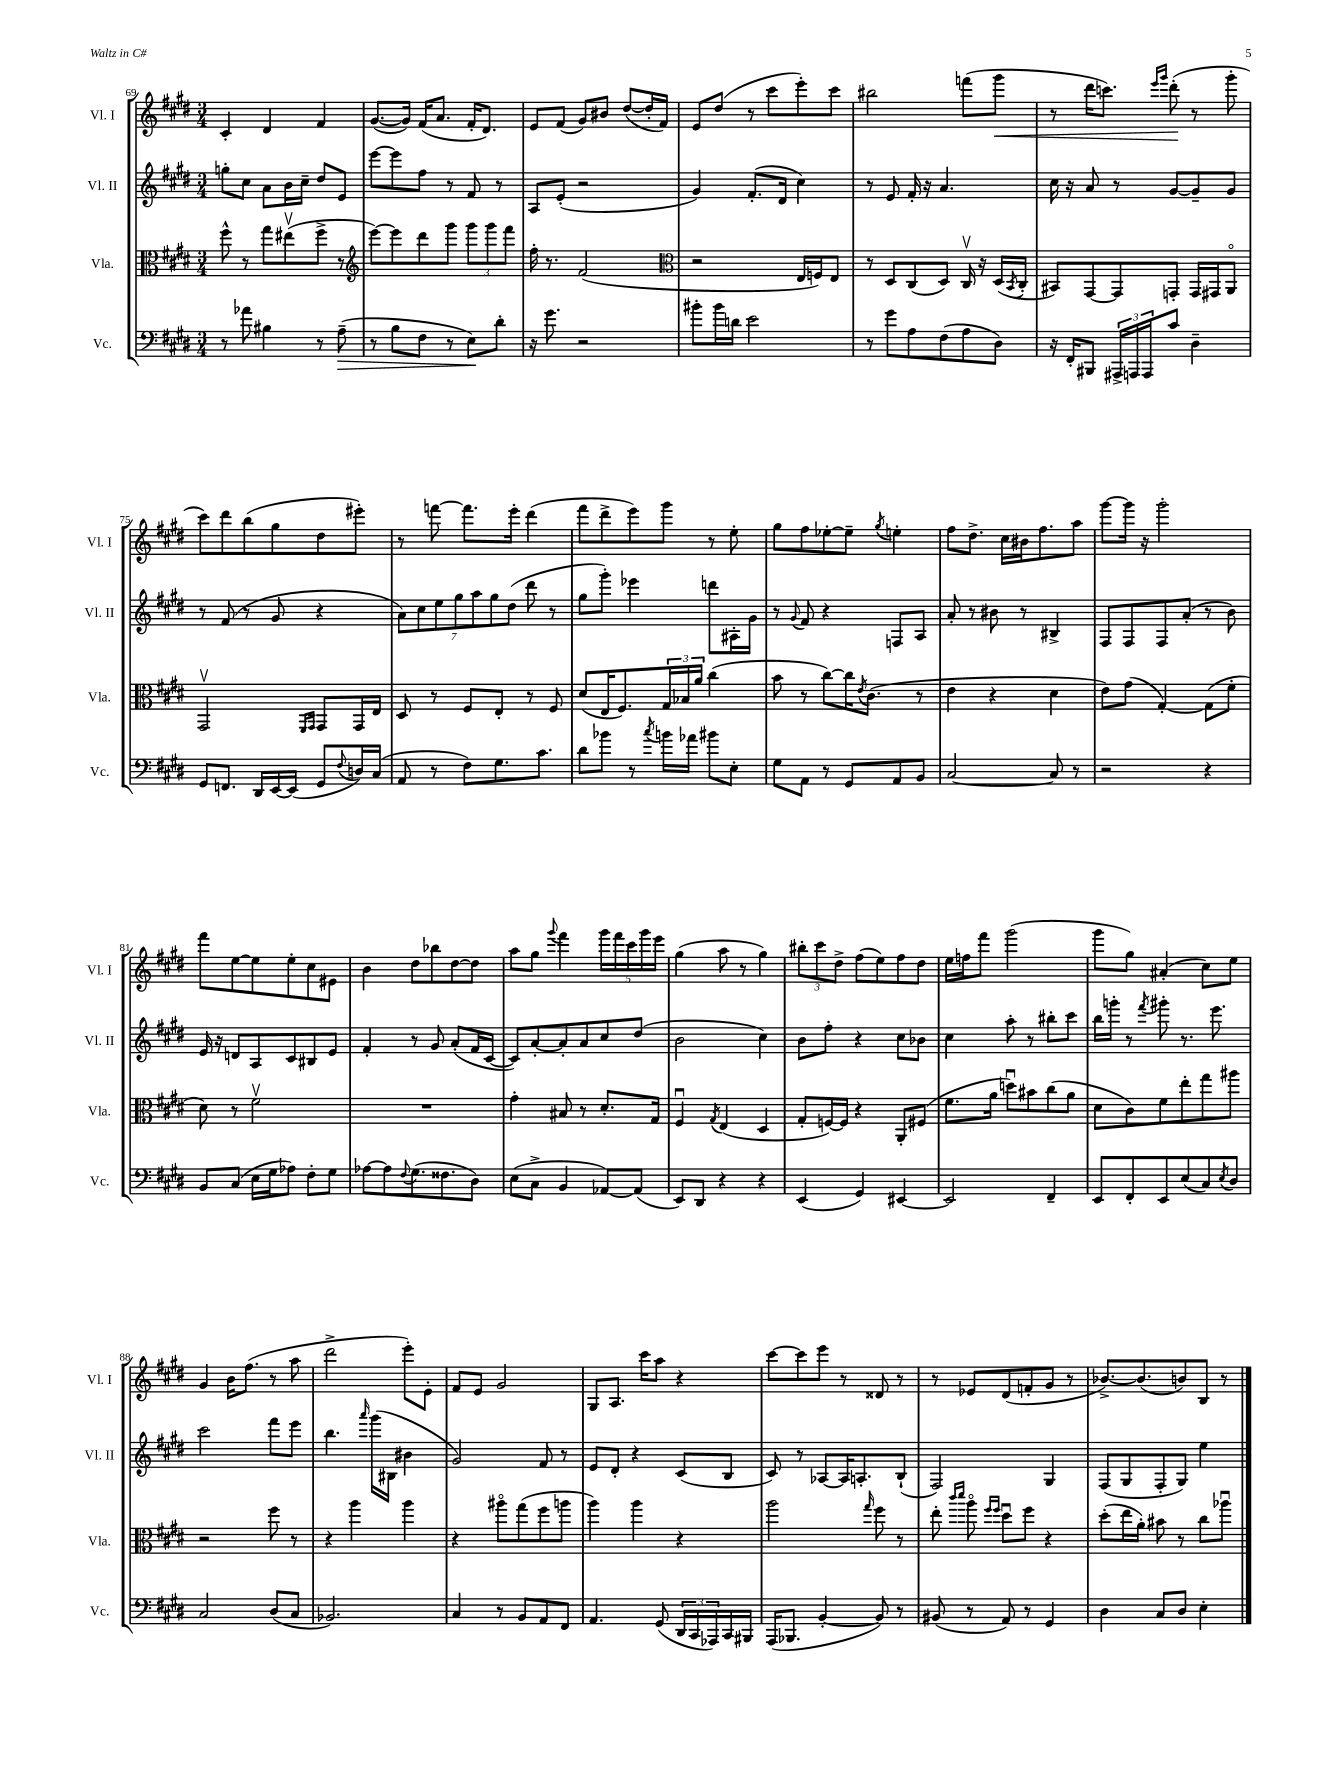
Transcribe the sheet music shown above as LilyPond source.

<<
\new StaffGroup <<
\new Staff = "s0" \with { instrumentName = "Vl. I" shortInstrumentName = "Vl. I" } {
    \clef treble \key e \major \numericTimeSignature \time 3/4
    cis'4-. dis'4 fis'4 |
    gis'8.~( gis'16) fis'16( a'8. fis'16-. dis'8.) |
    e'8 fis'8( gis'8) bis'8 dis''8~( dis''16-. fis'16) |
    e'8 dis''8( r8 cis'''8 e'''8-.) cis'''8 |
    bis''2 f'''8( gis'''8\< |
    r8 dis'''16 c'''8.) \grace { e'''16 gis'''16 } dis'''8-.\!( r8 gis'''8-. |
    cis'''8) dis'''8 b''8( gis''8 dis''8 eis'''8-.) |
    r8 f'''8~ f'''8. e'''16-. dis'''4( |
    fis'''8 dis'''8-> e'''8) gis'''8 r8 e''8-. |
    gis''8 fis''8 ees''8~-. ees''8-- \acciaccatura { gis''8 } e''4-. |
    fis''8 dis''8.-> cis''16 bis'16 fis''8. a''8 |
    gis'''8~ gis'''16 r16 gis'''2-. |
    fis'''8 e''8~ e''8 e''8-. cis''8 eis'8 |
    b'4 dis''8 bes''8 dis''8~ dis''8 |
    a''8 gis''8 \appoggiatura { gis'''8 } fis'''4 \tuplet 5/4 { gis'''16 fis'''16 cis'''16 gis'''16 e'''16 } |
    gis''4( a''8 r8 gis''4) |
    \tuplet 3/2 { bis''8-. cis'''8 dis''8-> } fis''8( e''8) fis''8 dis''8 |
    e''16 f''16 fis'''8 gis'''2( |
    gis'''8 gis''8) ais'4-.( cis''8) e''8 |
    gis'4 b'16 fis''8.( r8 a''8 |
    dis'''2-> e'''8-.) e'8-. |
    fis'8 e'8 gis'2 |
    gis8 a8. cis'''16 a''8 r4 |
    cis'''8~ cis'''8 e'''8 r8 disis'8 r8 |
    r8 ees'8 dis'8( f'8-. gis'8 r8 |
    bes'8.~->) bes'8.( b'8) b8 r8 \bar "|." |
}
\new Staff = "s1" \with { instrumentName = "Vl. II" shortInstrumentName = "Vl. II" } {
    \clef treble \key e \major \numericTimeSignature \time 3/4
    g''8-. cis''8 a'8 b'16 cis''16-- dis''8 e'8 |
    e'''8~ e'''8 fis''8 r8 fis'8 r8 |
    a8 e'8-.( r2 |
    gis'4) fis'8.-.( dis'16 cis''4) |
    r8 e'8 fis'16-. r16 a'4. |
    cis''16 r16 a'8 r8 gis'8~ gis'8-- gis'8 |
    r8 fis'8( r8 gis'8 r4 |
    \tuplet 7/4 { a'8) cis''8 e''8 gis''8 a''8 gis''8 dis''8( } dis'''8 r8 |
    gis''8 gis'''8-.) ees'''4 d'''8 ais16-. gis'16 |
    r8 \appoggiatura { gis'8 } fis'8 r4 f8 a8 |
    a'8-. r8 bis'8 r8 bis4-> |
    fis8 fis8 fis8 a'8-.( r8 b'8) |
    e'16 r16 d'8 a8 cis'8 bis8 e'8 |
    fis'4-. r8 gis'8 a'8-.( fis'16 cis'16~ |
    cis'8) a'8~-. a'8-. a'8 cis''8 dis''8( |
    b'2 cis''4) |
    b'8 fis''8-. r4 cis''8 bes'8 |
    cis''4 a''8-. r8 bis''8-. cis'''8 |
    b''16 g'''16-. r8 \acciaccatura { fis'''8 } gis'''8-. r8. e'''8. |
    cis'''2 fis'''8 e'''8 |
    b''4. \grace { a'''16 } gis'''16( bis16 bis'4 |
    gis'2) fis'8 r8 |
    e'8 dis'8-. r4 cis'8( b8 |
    cis'8) r8 aes8~ aes16 a8.-. b8-!( |
    fis2) gis4 |
    fis8( gis8 fis8-. gis8) e''4 \bar "|." |
}
\new Staff = "s2" \with { instrumentName = "Vla." shortInstrumentName = "Vla." } {
    \clef alto \key e \major \numericTimeSignature \time 3/4
    fis''8-^ r8 gis''8 eis''8\upbow( fis''8-> r8 |
    \clef treble e'''8~) e'''8 dis'''8 gis'''8 \tuplet 3/2 { gis'''8 gis'''8 fis'''8 } |
    fis''16-. r8. fis'2( |
    \clef alto r2 e16 f16) e8 |
    r8 dis8 cis8( dis8) cis16\upbow r16 dis16( \acciaccatura { b,8 } cis16-. |
    bis,8) gis,8~ gis,8 g,8-. g,16 gis,16 a,8\flageolet |
    gis,2\upbow \grace { fis,16 gis,16 } gis,8 gis,16 e16 |
    dis8 r8 fis8 e8-. r8 fis8 |
    dis'8( e16 fis8.) \tuplet 3/2 { gis16 bes16 a'16 } cis''4( |
    b'8 r8 cis''8~) cis''16 \acciaccatura { e'8 } cis'8.( r8 |
    e'4 r4 dis'4 |
    e'8) gis'8( gis4~-.) gis8( fis'8-. |
    dis'8) r8 fis'2\upbow |
    R2. |
    gis'4-. bis8 r8 dis'8.-. gis16 |
    fis4\downbow \acciaccatura { gis8 } e4( dis4 |
    gis8-. f16~) f16 r4 a,8-. fis8( |
    fis'8. a'16 d''8\downbow) bis'8 cis''8( a'8 |
    dis'8 cis'8) fis'8 e''8-. gis''8 ais''8 |
    r2 fis''8 r8 |
    r4 a''4 a''4 |
    r4 ais''8\flageolet gis''8( fis''8 a''8 |
    a''4) a''4 r4 |
    a''2 \grace { gis''16 } fis''8 r8 |
    e''8-. \grace { cis'''16 dis'''16 } a''8\flageolet \grace { fis''16 fis''16 } dis''8\downbow fis''8 r4 |
    dis''8-.( e''16 a'16-.) bis'8 r8 cis''8 aes''8\downbow \bar "|." |
}
\new Staff = "s3" \with { instrumentName = "Vc." shortInstrumentName = "Vc." } {
    \clef bass \key e \major \numericTimeSignature \time 3/4
    r8 aes'8 bis4 r8 a8--\>( |
    r8 b8 fis8 r8 e8\!) dis'8-. |
    r16 gis'8. r2 |
    bis'8-. bis'16 d'16 e'2 |
    r8 gis'8 a8 fis8( a8 dis8) |
    r16 fis,16-. bis,,8 \tuplet 3/2 { ais,,16-> a,,16 a,,16 } cis'8 dis4-- |
    gis,8 f,8. dis,16 e,16~ e,16( gis,8 \appoggiatura { fis8 } d16) cis16( |
    a,8 r8 fis8) gis8. cis'8. |
    dis'8 bes'8 r8 \acciaccatura { cis''8 } b'16 aes'16 bis'8 e8-. |
    gis8 a,8 r8 gis,8 a,8 b,8 |
    cis2~ cis8 r8 |
    r2 r4 |
    b,8 cis8( e16 gis16 aes8) fis8-. gis8 |
    aes8~ aes8 \appoggiatura { fis8 } gis8.( fisis8. dis8) |
    e8( cis8-> b,4 aes,8~) aes,8( |
    e,8) dis,8 r4 r4 |
    e,4( gis,4) eis,4~ |
    eis,2 fis,4-- |
    e,8 fis,8-. e,8 e8( cis8) \acciaccatura { e8 } dis8 |
    cis2 dis8( cis8 |
    bes,2.) |
    cis4 r8 b,8 a,8 fis,8 |
    a,4. gis,8( \tuplet 3/2 { dis,16 cis,16 aes,,16) } cis,16 bis,,16 |
    a,,16( bes,,8. b,4~-. b,8) r8 |
    bis,8( r8 a,8) r8 gis,4 |
    dis4 cis8 dis8 e4-. \bar "|." |
}
>>
>>
\layout { \context { \Score currentBarNumber = #69 } }
